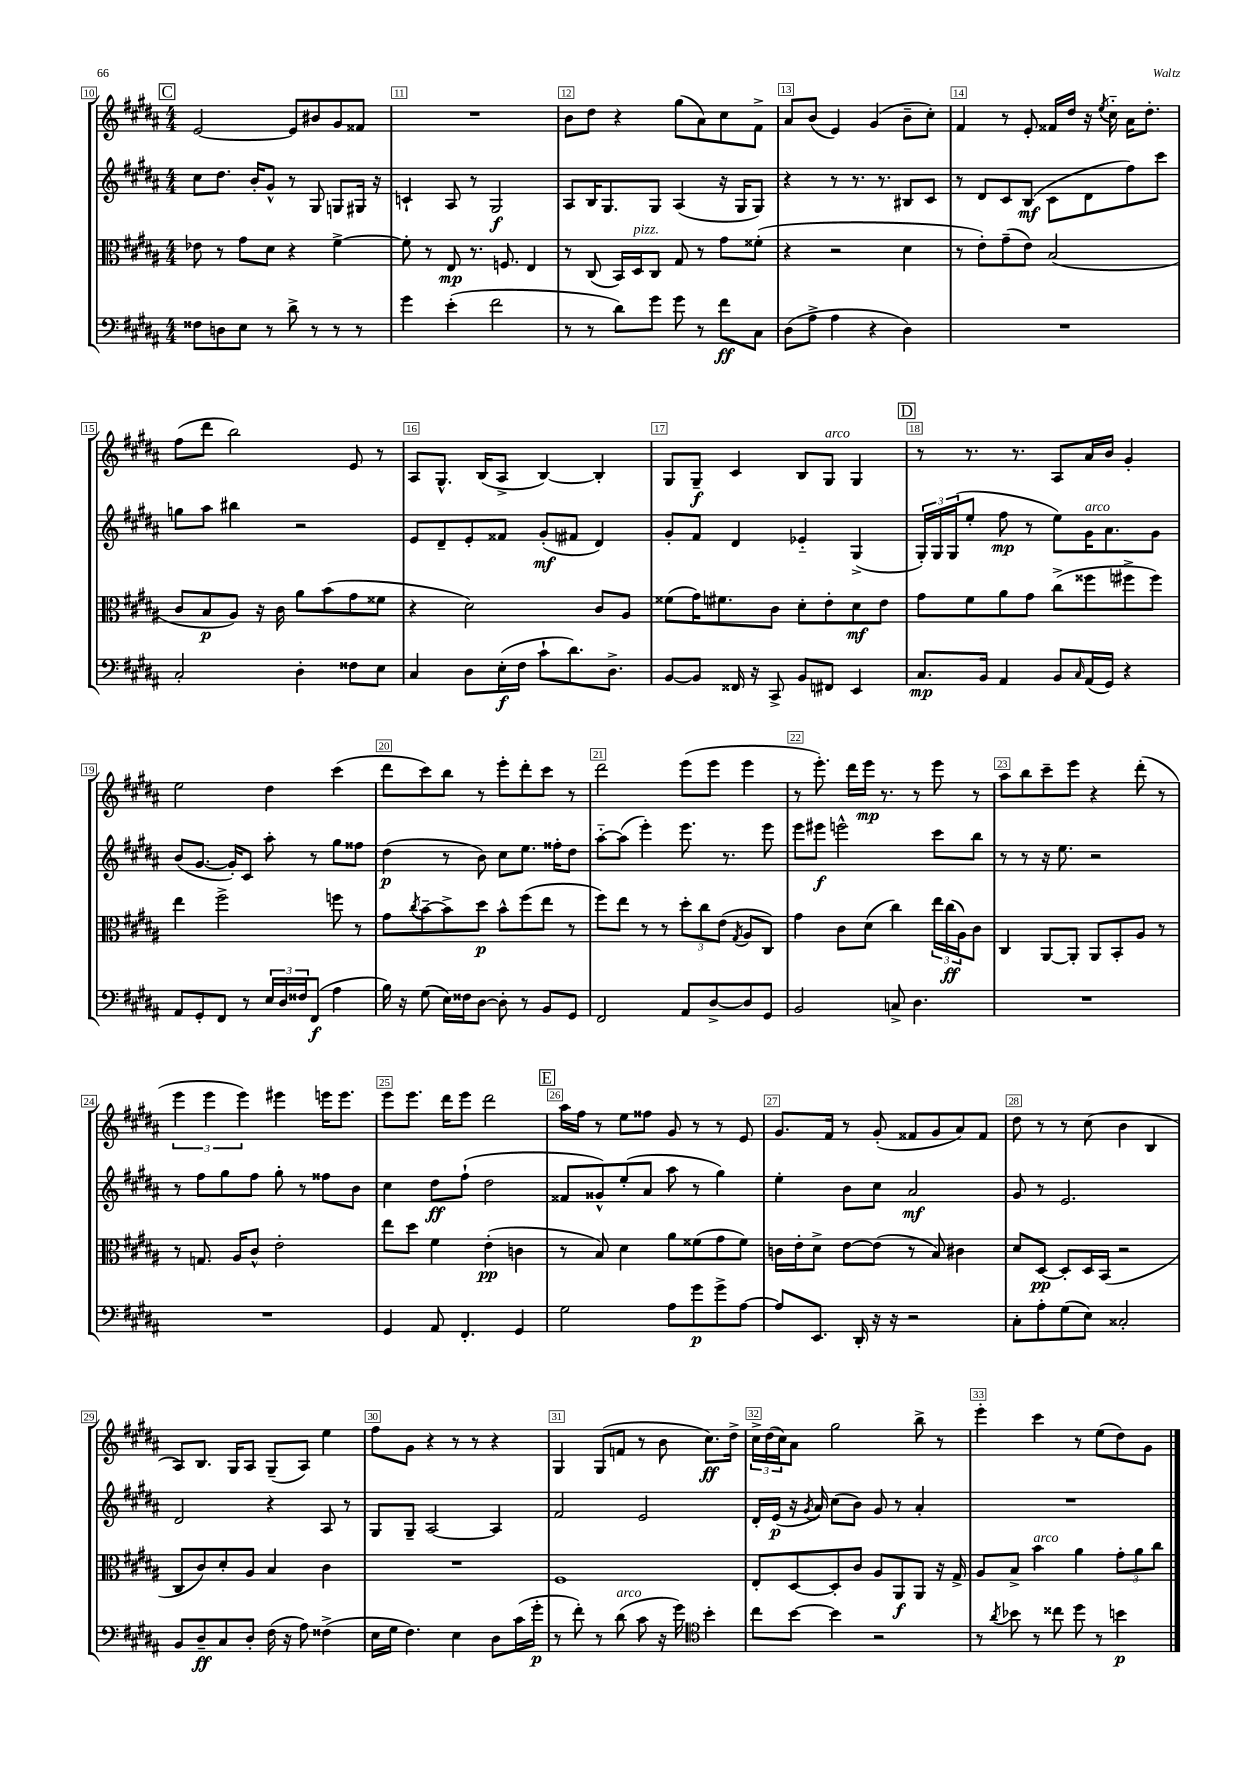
<<
\new StaffGroup <<
\new Staff = "s0" {
    \clef treble \key b \major \numericTimeSignature \time 4/4
    \mark \markup { \box "C" } e'2~ e'8 bis'8 gis'8 fisis'8 |
    R1 |
    b'8 dis''8 r4 gis''8( ais'8) cis''8 fis'8-> |
    ais'8 b'8( e'4) gis'4( b'8-- cis''8-.) |
    fis'4 r8 e'8-. fisis'16 dis''16 r16 \acciaccatura { e''8 } cis''16-_ ais'16 dis''8.-. |
    fis''8( dis'''8 b''2) e'8 r8 |
    ais8 gis8.-^ b16( ais8-> b4~) b4-. |
    gis8 gis8--\f cis'4 b8 gis8^\markup { \italic "arco" } gis4 |
    \mark \markup { \box "D" } r8 r8. r8. ais8 ais'16 b'16 gis'4-. |
    e''2 dis''4 cis'''4( |
    dis'''8 cis'''8) b''8 r8 e'''8-. dis'''8-. cis'''8 r8 |
    dis'''2 e'''8( e'''8 e'''4 |
    r8 e'''8.-.) dis'''16 e'''16\mp r8. r8 e'''8 r8 |
    ais''8 b''8 cis'''8-- e'''8 r4 dis'''8-.( r8 |
    \tuplet 3/2 { e'''4 e'''4 e'''4) } eis'''4 e'''16 e'''8. |
    e'''8 e'''8. dis'''16 e'''8 dis'''2 |
    \mark \markup { \box "E" } ais''16 fis''16 r8 e''8 fisis''8 gis'8 r8 r8 e'8 |
    gis'8. fis'16 r8 gis'8-.( fisis'8 gis'8 ais'8) fisis'8 |
    dis''8 r8 r8 cis''8( b'4 b4 |
    ais8) b8. gis16 ais8 gis8--( ais8) e''4 |
    fis''8 gis'8 r4 r8 r8 r4 |
    gis4 gis8( f'8 r8 b'8 cis''8.\ff) dis''16-> |
    \tuplet 3/2 { cis''16-> dis''16( cis''16) } ais'8 gis''2 b''8-> r8 |
    e'''4-. cis'''4 r8 e''8( dis''8) gis'8 \bar "|." |
}
\new Staff = "s1" {
    \clef treble \key b \major \numericTimeSignature \time 4/4
    \mark \markup { \box "C" } cis''8 dis''8. b'16-. gis'8-^ r8 gis8 g8 gis16 r16 |
    c'4-! ais8 r8 gis2\f |
    ais8 b16 gis8. gis8 ais4( r16 gis16 gis8) |
    r4 r8 r8. r8. bis8 cis'8 |
    r8 dis'8 cis'8 b8\mf( cis'8 dis'8 fis''8) cis'''8 |
    g''8 ais''8 bis''4 r2 |
    e'8 dis'8-- e'8-. fisis'8 gis'8-.\mf( fis'8 dis'4) |
    gis'8-. fis'8 dis'4 ees'4-_ gis4->( |
    \mark \markup { \box "D" } \tuplet 3/2 { gis16-.) gis16 gis16( } e''8-. fis''8\mp r8 e''8) gis'16^\markup { \italic "arco" } ais'8. gis'8 |
    b'8( gis'8.~ gis'16-.) cis'8 ais''8-. r8 gis''8 fisis''8 |
    dis''4\p( r8 b'8) cis''8 e''8. fisis''16-. dis''8 |
    ais''8~-_ ais''8( e'''4-.) e'''8. r8. e'''8 |
    e'''8 eis'''8\f e'''2-^ cis'''8 b''8 |
    r8 r8 r16 e''8. r2 |
    r8 fis''8 gis''8 fis''8 gis''8-. r8 fisis''8 b'8 |
    cis''4 dis''8\ff fis''8-!( dis''2 |
    \mark \markup { \box "E" } fisis'8 gisis'8-^) e''8-.( ais'8 ais''8 r8 gis''4) |
    e''4-. b'8 cis''8 ais'2\mf |
    gis'8 r8 e'2. |
    dis'2 r4 ais8 r8 |
    gis8 gis8-- ais2~ ais4 |
    fis'2 e'2 |
    dis'16-. e'16\p( r16 \acciaccatura { gis'8 } ais'16) cis''8( b'8) gis'8 r8 ais'4-. |
    R1 \bar "|." |
}
\new Staff = "s2" {
    \clef alto \key b \major \numericTimeSignature \time 4/4
    \mark \markup { \box "C" } ees'8 r8 gis'8 dis'8 r4 fis'4~-> |
    fis'8-. r8 e8\mp r8. f8. e4 |
    r8 cis8( b,16) dis16^\markup { \italic "pizz." } cis8 gis8 r8 gis'8 fisis'8-.( |
    r4 r2 dis'4 |
    r8 e'8-.) gis'8--( e'8) b2( |
    cis'8 b8\p ais8) r16 cis'16 ais'8 b'8( gis'8 fisis'8 |
    r4 dis'2) cis'8 ais8 |
    fisis'8( gis'16) fis'8. cis'8 dis'8-. e'8-. dis'8\mf e'8 |
    \mark \markup { \box "D" } gis'8 fis'8 ais'8 gis'8 cis''8->( fisis''8 fis''8-> fis''8) |
    e''4 fis''2-> f''8 r8 |
    gis'8 \acciaccatura { cis''8 } b'8~-- b'8-> dis''8\p b'8-^ fis''8( e''8 r8 |
    fis''8) e''8 r8 r8 \tuplet 3/2 { dis''8-. cis''8 e'8( } \acciaccatura { gis8 } ais8 cis8) |
    gis'4 cis'8 dis'8( cis''4) \tuplet 3/2 { e''16 cis''16\ff( ais16) } cis'8 |
    cis4 ais,8~ ais,8-. ais,8 b,8-. ais8 r8 |
    r8 g8. ais16 cis'8-^ e'2-. |
    e''8 dis''8 fis'4 e'4-.\pp( c'4 |
    \mark \markup { \box "E" } r8 b8) dis'4 ais'8 fisis'8( gis'8 fisis'8) |
    c'16 e'16-. dis'8-> e'8~ e'8( r8 b8) cis'4 |
    dis'8 dis8~\pp dis8-. dis16 b,16( r2 |
    cis8 cis'8) dis'8-. ais8 b4 cis'4 |
    R1 |
    fis1 |
    e8-. dis8~ dis8-. cis'8 ais8 ais,8\f ais,8 r16 gis16-> |
    ais8 b8-> b'4^\markup { \italic "arco" } ais'4 \tuplet 3/2 { gis'8-. ais'8 cis''8 } \bar "|." |
}
\new Staff = "s3" {
    \clef bass \key b \major \numericTimeSignature \time 4/4
    \mark \markup { \box "C" } fisis8 d8 e8 r8 dis'8-> r8 r8 r8 |
    gis'4 e'4-.( fis'2 |
    r8 r8 dis'8) gis'8 gis'8 r8 fis'8\ff cis8 |
    dis8( ais8-> ais4 r4 dis4) |
    R1 |
    cis2-. dis4-. fisis8 e8 |
    cis4 dis8 e16-.\f( fis16 cis'8-! dis'8.) dis8.-> |
    b,8~ b,8 fisis,16 r16 cis,8-> b,8 fis,8 e,4 |
    \mark \markup { \box "D" } cis8.\mp b,16 ais,4 b,8 \grace { cis16 } ais,16( gis,16) r4 |
    ais,8 gis,8-. fis,8 r8 \tuplet 3/2 { e16 dis16 fisis16 } fis,8\f( ais4 |
    b16) r16 gis8( e16) fisis16 dis8~ dis8-. r8 b,8 gis,8 |
    fis,2 ais,8 dis8~-> dis8 gis,8 |
    b,2 c8-> dis4. |
    R1 |
    R1 |
    gis,4 ais,8 fis,4.-. gis,4 |
    \mark \markup { \box "E" } gis2 ais8 gis'8\p gis'8-> ais8~ |
    ais8 e,8. dis,16-. r16 r16 r2 |
    cis8-. ais8-. gis8( e8) cisis2-. |
    b,8 dis8--\ff cis8 dis8-. fis16( r16 ais8) fisis4->( |
    e16 gis16 fis4.) e4 dis8 cis'16( gis'16-.\p |
    r8 fis'8-.) r8 dis'8^\markup { \italic "arco" }( cis'8 r16 gis'16) \clef tenor b'4-. |
    cis''8 b'8~ b'4 r2 |
    r8 \acciaccatura { ais'8 } bes'8 r8 cisis''8 dis''8 r8 b'4\p \bar "|." |
}
>>
>>
\layout { \context { \Score currentBarNumber = #10 \override BarNumber.break-visibility = ##(#f #t #t) barNumberVisibility = #all-bar-numbers-visible \override BarNumber.stencil = #(make-stencil-boxer 0.1 0.3 ly:text-interface::print) } }
